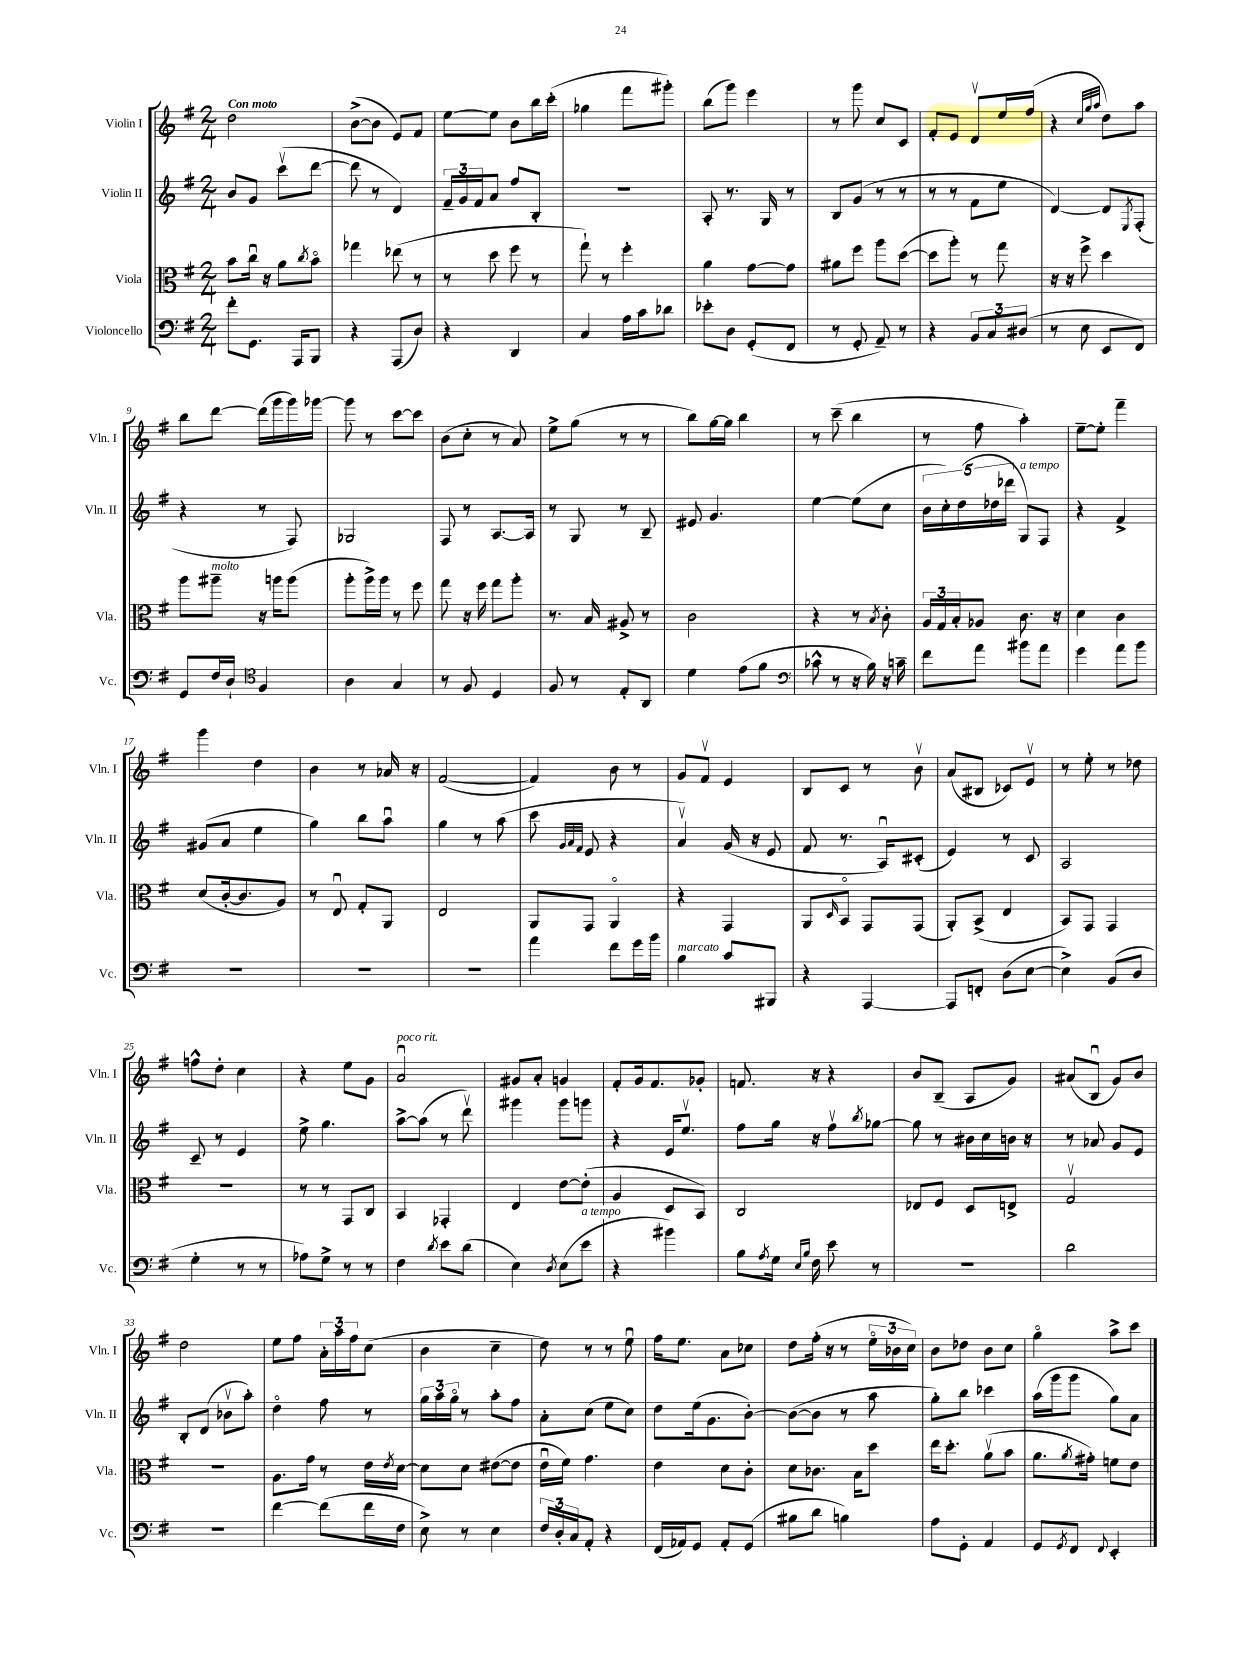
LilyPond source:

<<
\new StaffGroup <<
\new Staff = "s0" \with { instrumentName = "Violin I" shortInstrumentName = "Vln. I" } {
    \clef treble \key g \major \numericTimeSignature \time 2/4 \tempo "Con moto"
    d''2 |
    b'8~->( b'8 e'8) fis'8 |
    e''8~ e''8 b'8 b''16 c'''16-.( |
    ges''4 fis'''8 gis'''8-.) |
    b''8( g'''8) e'''4 |
    r8 g'''8 c''8 c'8 |
    fis'8-. e'8 d'8\upbow e''16 fis''16( |
    r4 \grace { c''32 g''32 a''32 } d''8) a''8 |
    b''8 d'''8~ d'''16( g'''16 g'''16) ges'''16~ |
    ges'''8 r8 c'''8~ c'''8 |
    b'8( c''8-. r8 a'8) |
    e''8-> g''8( r8 r8 |
    b''8) g''16~ g''16 b''4 |
    r8 c'''8--( b''4 |
    r8 fis''8 a''4-.) |
    e''8~-- e''8-. fis'''4-- |
    g'''4 d''4 |
    b'4 r8 aes'16 r16 |
    fis'2~( |
    fis'4) b'8 r8 |
    g'8 fis'8\upbow e'4 |
    b8 c'8 r8 b'8\upbow |
    a'8( bis8 ces'8) e'8\upbow |
    r8 e''8-. r8 des''8 |
    f''8-^ d''8-. c''4 |
    r4 e''8 g'8 |
    a'2\downbow^\markup { \italic "poco rit." } |
    gis'8 a'8-. g'4 |
    fis'8-. g'16 fis'8. ges'8-. |
    f'8. r16 r4 |
    b'8 b8--( a8 g'8) |
    ais'8( b8\downbow g'8) b'8 |
    d''2 |
    e''8 fis''8 \tuplet 3/2 { a'16-. a''16 fis''16 } c''8( |
    b'4 c''4-- |
    d''8) r8 r8 e''8\downbow |
    fis''16 e''8. a'8 ces''8 |
    d''8 fis''16-.( r16 r8 \tuplet 3/2 { e''16\flageolet bes'16 c''16) } |
    b'8 des''8 b'8 c''8 |
    g''4\flageolet a''8-> c'''8 \bar "|." |
}
\new Staff = "s1" \with { instrumentName = "Violin II" shortInstrumentName = "Vln. II" } {
    \clef treble \key g \major \numericTimeSignature \time 2/4
    b'8 g'8 c'''8\upbow( d'''8~ |
    d'''8 r8 d'4) |
    \tuplet 3/2 { fis'16-- g'16 fis'16 } a'8 fis''8 b8-. |
    r2 |
    a8-. r8. g16 r8 |
    b8 g'8( r8 r8 |
    r8 r8 fis'8 e''8 |
    d'4~) d'8 \acciaccatura { e8 } fis8-.( |
    r4 r8 fis8) |
    ges2 |
    fis8 r8 a8.~ a16 |
    r8 g8 r8 b8-- |
    eis'8 g'4. |
    e''4~ e''8( c''8 |
    \tuplet 5/4 { b'16 c''16-.) d''16( des''16 des'''16 } g8^\markup { \italic "a tempo" }) fis8 |
    r4 fis'4-> |
    gis'8( a'8 e''4 |
    g''4) b''8 a''8\downbow |
    g''4 r8 a''8( |
    c'''8 \grace { g'32 a'32 fis'32 } e'8 r4 |
    a'4\upbow) g'16( r16 e'8 |
    fis'8 r8. a16\downbow) cis'8-.( |
    e'4) r8 c'8 |
    a2 |
    c'8-- r8 e'4 |
    e''8-> g''4. |
    a''8~-> a''8( r8 d'''8\upbow) |
    gis'''4 gis'''8 g'''8 |
    r4 e'16 e''8.\upbow |
    fis''8 g''16 r16 fis''8\upbow \acciaccatura { b''8 } ges''8~ |
    ges''8 r8 bis'16 c''16 b'16 r16 |
    r8 aes'8 g'8 e'8 |
    b8-. d'8( bes'8\upbow a''8-.) |
    d''4\flageolet fis''8 r8 |
    \tuplet 3/2 { g''16 a''16 g''16\flageolet } r8 a''8-. fis''8 |
    a'8-. c''8( e''8 c''8) |
    d''8 e''16( g'8. b'8~-.) |
    b'8~( b'8 r8 a''8 |
    g''8-.) b''8 ces'''4 |
    a''16( g'''16 g'''8 g''8) a'8 \bar "|." |
}
\new Staff = "s2" \with { instrumentName = "Viola" shortInstrumentName = "Vla." } {
    \clef alto \key g \major \numericTimeSignature \time 2/4
    b'8 c''16\downbow r16 a'8 \acciaccatura { c''8 } b'8\flageolet |
    ges''4 ees''8( r8 |
    r8 d''8 fis''8 r8 |
    g''8-!) r8 fis''4-. |
    a'4 g'8~ g'8 |
    ais'8 fis''8 a''8 d''8~( |
    d''8 a''8-.) r8 g''8 |
    r16 r16 fis''8-> d''4 |
    a''8 ais''8--^\markup { \italic "molto" } r16 a''16 a''8( |
    a''8-. a''16->) a''16 r8 fis''8 |
    g''8 r16 fis''16 g''8 a''8-. |
    r8. b16 ais8-> r8 |
    c'2 |
    r4 r8 \acciaccatura { b8 } c'8-. |
    \tuplet 3/2 { a16 g16 b16-. } aes8 c'8. r16 |
    d'4 c'4 |
    d'8( c'16~-. c'8. a8) |
    r8 e8\downbow g8-. a,8 |
    e2 |
    a,8 g,8 a,4\flageolet |
    r4 g,4 |
    a,8 \grace { d16 } b,8\flageolet g,8 g,8( |
    a,8-.) b,8->( e4 |
    b,8) g,8 g,4 |
    r2 |
    r8 r8 g,8 c8 |
    b,4 ges,4-. |
    e4 e'8~ e'8-.( |
    a4 d8 b,8) |
    c2 |
    ees8 fis8 d8 e8-> |
    g2\upbow |
    R2 |
    a8. g'16 r8 e'16 \acciaccatura { e'8 } d'16~ |
    d'8 d'8 eis'8~( eis'8 |
    e'16\downbow fis'16) g'4. |
    e'4 d'8 c'8-. |
    d'8 ces'8. b16 d''8 |
    e''16 d''8.-. a'8\upbow( b'8 |
    a'8. \acciaccatura { a'8 } gis'16-.) f'8 e'8 \bar "|." |
}
\new Staff = "s3" \with { instrumentName = "Violoncello" shortInstrumentName = "Vc." } {
    \clef bass \key g \major \numericTimeSignature \time 2/4
    fis'8-. g,8. a,,16 b,,8 |
    r4 a,,8( d8) |
    r4 d,4 |
    c4 a16 c'16 des'8 |
    ees'8-. d8 g,8-.( fis,8 |
    r8 g,8-. a,8--) r8 |
    r4 \tuplet 3/2 { b,8 c8 dis8( } |
    r8 e8 e,8 fis,8) |
    g,8 fis16 d16-! \clef tenor fis4 |
    a4 g4 |
    r8 fis8 d4 |
    fis8 r8 e8-. a,8 |
    d'4 e'8( fis'8 |
    \clef bass ces'8-^ r8 r16 b16) r16 c'16-- |
    fis'8 a'8 bis'8 a'8 |
    g'4 a'8 b'8 |
    R2 |
    R2 |
    R2 |
    a'4 fis'8 g'16 b'16 |
    b4^\markup { \italic "marcato" } c'8 bis,,8 |
    r4 a,,4~ |
    a,,8 f,8-. d8( e8~ |
    e4->) b,8( d8 |
    g4-. r8 r8 |
    aes8) g8-> r8 r8 |
    fis4 \acciaccatura { d'8 } e'8 d'8( |
    e4) \acciaccatura { d8 } e8( e'8^\markup { \italic "a tempo" } |
    r4 bis'4) |
    b8 \acciaccatura { a8 } g16 \grace { e16 b16 } fis16 e'8 r8 |
    R2 |
    d'2 |
    R2 |
    fis'4~ fis'8( fis'16 fis16 |
    e8->) r8 e4 |
    \tuplet 3/2 { fis16 d16-. c16 } a,8-. r4 |
    fis,16( aes,16) g,8 aes,8-. g,8( |
    bis8 d'8 b4) |
    a8 g,8-. a,4 |
    g,8 \acciaccatura { g,8 } fis,8 \appoggiatura { fis,8 } e,4-. \bar "|." |
}
>>
>>
